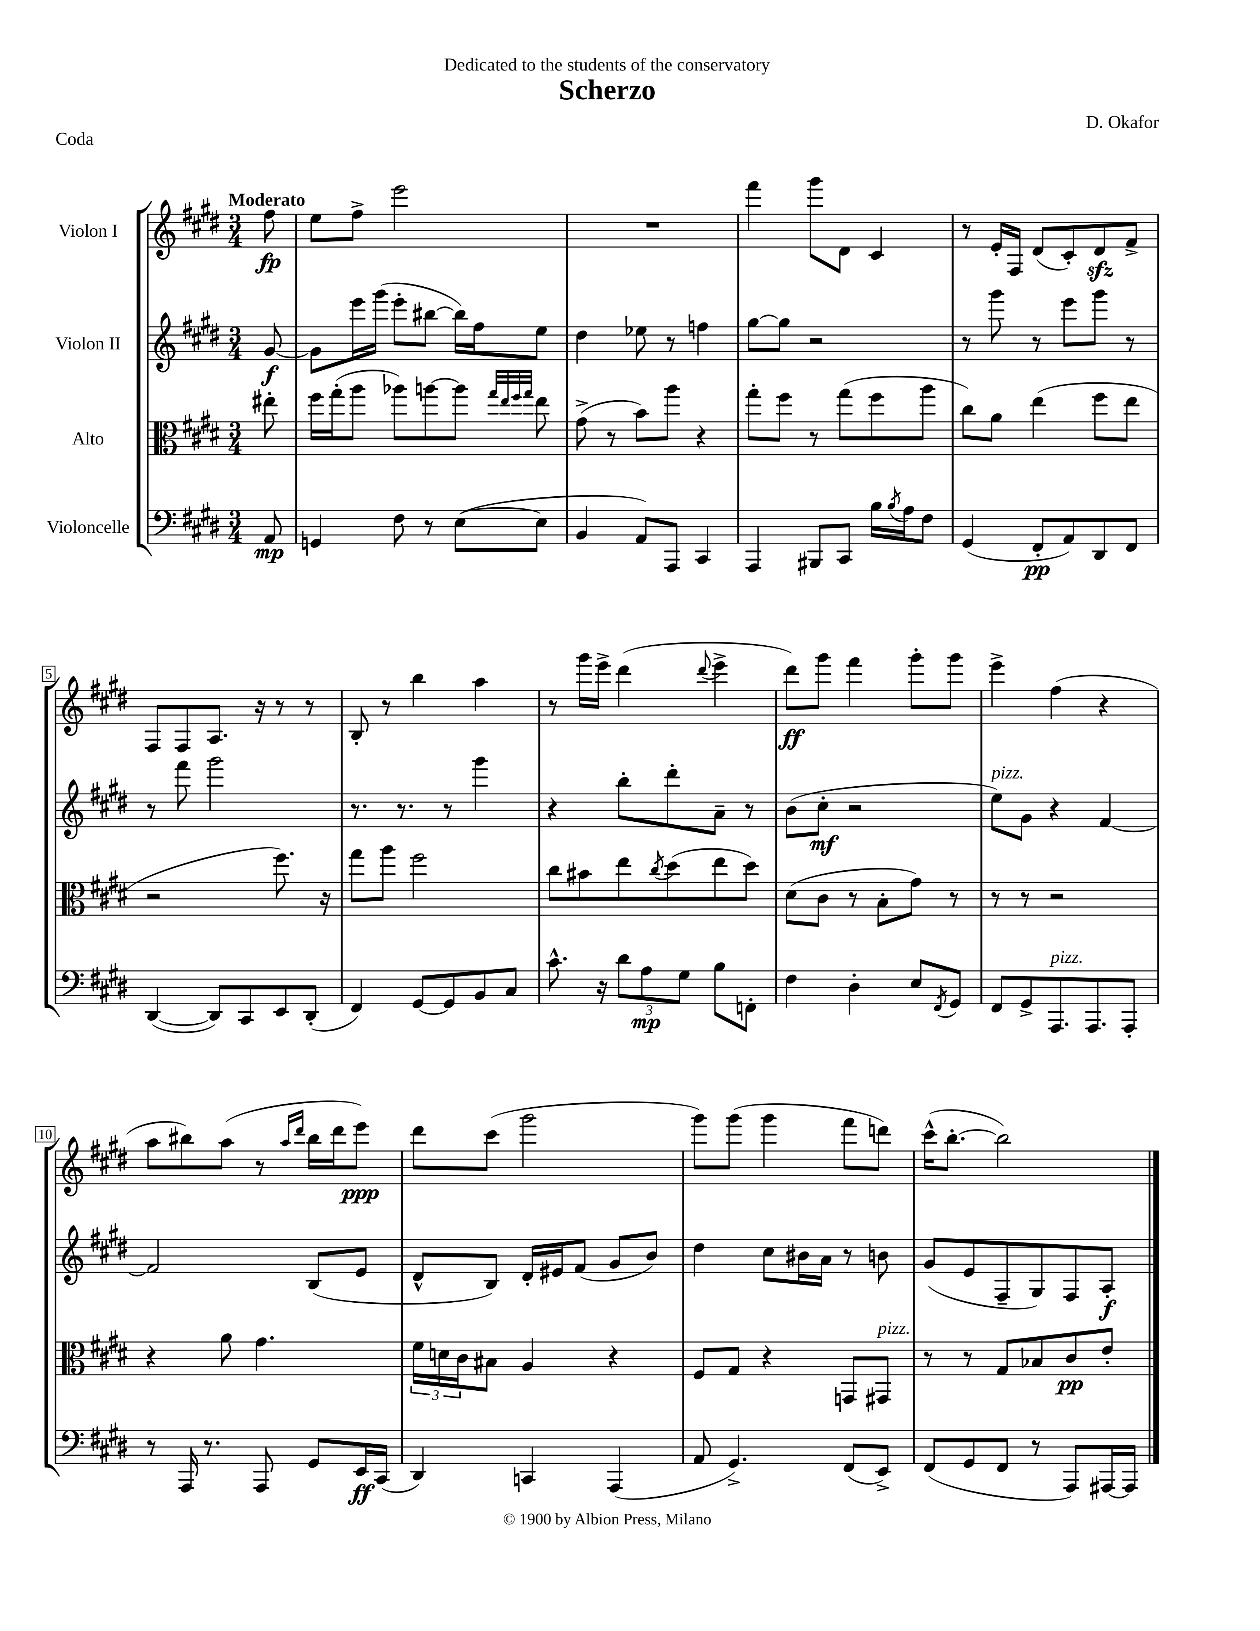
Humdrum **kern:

**kern	**dynam	**kern	**dynam	**kern	**dynam	**kern	**dynam
*part4	*part4	*part3	*part3	*part2	*part2	*part1	*part1
*staff4	*staff4	*staff3	*staff3	*staff2	*staff2	*staff1	*staff1
*I"Violoncelle	*	*I"Alto	*	*I"Violon II	*	*I"Violon I	*
*clefF4	*	*clefC3	*	*clefG2	*	*clefG2	*
*k[f#c#g#d#]	*	*k[f#c#g#d#]	*	*k[f#c#g#d#]	*	*k[f#c#g#d#]	*
*M3/4	*	*M3/4	*	*M3/4	*	*M3/4	*
=	=	=	=	=	=	=	=
!	!	!	!	!	!	!LO:TX:a:B:t=Moderato	!
8AA/	mp	8ee#X'\	.	[8g#/	f	8ff#\	fp
=1	=1	=1	=1	=1	=1	=1	=1
4GGn/	.	16ff#\LL	.	8g#\L]	.	8ee\L	.
.	.	(16gg#'\J	.	.	.	.	.
.	.	8aa\J	.	16eee\L	.	8ff#^\J	.
.	.	.	.	(16ggg#\JJ	.	.	.
8F#\	.	8aa-X\L)	.	8eee'\L	.	2eee\	.
8r	.	[8aan\	.	[8bb#X\J	.	.	.
([8E\L	.	8aa\J]	.	16bb#\LL])	.	.	.
.	.	.	.	16ff#\J	.	.	.
.	.	32qqgg#/LLL	.	.	.	.	.
.	.	32qqee/	.	.	.	.	.
.	.	32qqff#/	.	.	.	.	.
.	.	32qqgg#/JJJ	.	.	.	.	.
8E\J]	.	8ee\	.	8ee\J	.	.	.
=2	=2	=2	=2	=2	=2	=2	=2
4BB/	.	(8g#^\	.	4dd#\	.	2.r	.
.	.	8r	.	.	.	.	.
8AA/L)	.	8b\L)	.	8ee-X\	.	.	.
8AAA/J	.	8aa\J	.	8r	.	.	.
4CC#/	.	4r	.	4ffn\	.	.	.
=3	=3	=3	=3	=3	=3	=3	=3
4AAA/	.	8gg#'\L	.	[8gg#\L	.	4fff#\	.
.	.	8ff#\J	.	8gg#\J]	.	.	.
8BBB#X/L	.	8r	.	2r	.	8ggg#\L	.
8CC#/J	.	(8gg#\L	.	.	.	8d#\J	.
16B\LL	.	8ff#\	.	.	.	4c#/	.
8qB/	.	.	.	.	.	.	.
16A\J	.	.	.	.	.	.	.
8F#\J	.	8aa\J	.	.	.	.	.
=4	=4	=4	=4	=4	=4	=4	=4
(4GG#/	.	8cc#\L)	.	8r	.	8r	.
.	.	8a\J	.	8ggg#\	.	16e'/LL	.
.	.	.	.	.	.	16F#/JJ	.
8FF#'/L	pp	(4ee\	.	8r	.	(8d#/L	.
8AA/)	.	.	.	8eee\L	.	8c#'/)	.
8DD#/	.	8ff#\L	.	8ggg#\J	.	8d#zz/	.
8FF#/J	.	8ee\J	.	8r	.	8f#^/J	.
!!LO:LB:g=z
=5	=5	=5	=5	=5	=5	=5	=5
([4DD#/	.	2r	.	8r	.	8F#/L	.
.	.	.	.	8fff#\	.	8F#/	.
8DD#/L])	.	.	.	2ggg#\	.	8.A/J	.
8CC#/	.	.	.	.	.	.	.
.	.	.	.	.	.	16r	.
8EE/	.	8.ff#\)	.	.	.	8r	.
(8DD#'/J	.	.	.	.	.	8r	.
.	.	16r	.	.	.	.	.
=6	=6	=6	=6	=6	=6	=6	=6
4FF#/)	.	8gg#\L	.	8.r	.	8B'/	.
.	.	8aa\J	.	.	.	8r	.
.	.	.	.	8.r	.	.	.
[8GG#/L	.	2ff#\	.	.	.	4bb\	.
8GG#/]	.	.	.	8r	.	.	.
8BB/	.	.	.	4ggg#\	.	4aa\	.
8C#/J	.	.	.	.	.	.	.
=7	=7	=7	=7	=7	=7	=7	=7
8.c#^^\	.	8cc#\L	.	4r	.	8r	.
.	.	8b#X\	.	.	.	16ggg#\LL	.
16r	.	.	.	.	.	16eee^\JJ	.
12d#\L	.	8ee\	.	8bb'\L	.	(4ddd#\	.
12A\	mp	.	.	.	.	.	.
.	.	8qcc#/	.	.	.	.	.
.	.	(8dd#\	.	8ddd#'\	.	.	.
12G#\J	.	.	.	.	.	.	.
.	.	.	.	.	.	8qqddd#/	.
8B\L	.	8ee\	.	8a~\J	.	4eee^\	.
8FFn'\J	.	8dd#\J)	.	8r	.	.	.
=8	=8	=8	=8	=8	=8	=8	=8
4F#\	.	(8d#\L	.	(8b\L	.	8ddd#\L)	ff
.	.	8c#\J	.	8cc#'\J	mf	8ggg#\J	.
4D#'\	.	8r	.	2r	.	4fff#\	.
.	.	8B'\L	.	.	.	.	.
8E/L	.	8g#\J)	.	.	.	8ggg#'\L	.
8qFF#/	.	.	.	.	.	.	.
8GG#/J	.	8r	.	.	.	8ggg#\J	.
=9	=9	=9	=9	=9	=9	=9	=9
!	!	!	!	!LO:TX:a:i:t=pizz.	!	!	!
8FF#/L	.	8r	.	8ee\L)	.	4eee^\	.
8GG#^/	.	8r	.	8g#\J	.	.	.
!LO:TX:a:i:t=pizz.	!	!	!	!	!	!	!
8.AAA/	.	2r	.	4r	.	(4ff#\	.
8.AAA/	.	.	.	.	.	.	.
.	.	.	.	[4f#/	.	4r	.
8AAA'/J	.	.	.	.	.	.	.
!!LO:LB:g=z
=10	=10	=10	=10	=10	=10	=10	=10
8r	.	4r	.	2f#/]	.	8aa\L	.
16AAA/	.	.	.	.	.	8bb#X\)	.
8.r	.	.	.	.	.	.	.
.	.	8a\	.	.	.	(8aa\J	.
8AAA/	.	4.g#\	.	.	.	8r	.
.	.	.	.	.	.	16qqaa/LL	.
.	.	.	.	.	.	16qqddd#/JJ	.
8GG#/L	.	.	.	(8B/L	.	16bb#\LL	.
.	.	.	.	.	.	16ddd#\J	.
16EE/L	ff	.	.	8e/J	.	8eee\J)	ppp
(16CC#/JJ	.	.	.	.	.	.	.
=11	=11	=11	=11	=11	=11	=11	=11
4DD#/)	.	24f#\LL	.	8d#^^/L	.	8ddd#\L	.
.	.	24dn\	.	.	.	.	.
.	.	24c#\J	.	.	.	.	.
.	.	8B#X\J	.	8B/J)	.	(8ccc#\J	.
4CCn/	.	4A/	.	16d#'/LL	.	2ggg#\	.
.	.	.	.	16e#X/J	.	.	.
.	.	.	.	(8f#/J	.	.	.
(4AAA/	.	4r	.	8g#/L	.	.	.
.	.	.	.	8b/J)	.	.	.
=12	=12	=12	=12	=12	=12	=12	=12
8AA/	.	8F#/L	.	4dd#\	.	8ggg#\L)	.
4.GG#^/)	.	8G#/J	.	.	.	(8ggg#\J	.
.	.	4r	.	8cc#\L	.	4ggg#\	.
.	.	.	.	16b#X\L	.	.	.
.	.	.	.	16a\JJ	.	.	.
(8FF#/L	.	8GGn/L	.	8r	.	8fff#\L	.
!	!	!LO:TX:a:i:t=pizz.	!	!	!	!	!
8EE^/J)	.	8GG#X/J	.	8bn\	.	8dddn\J)	.
=13	=13	=13	=13	=13	=13	=13	=13
(8FF#/L	.	8r	.	(8g#/L	.	(16ccc#^^\KL	.
.	.	.	.	.	.	[8.bb'\J	.
8GG#/	.	8r	.	8e/	.	.	.
8FF#/J	.	8G#/L	.	8F#~/	.	2bb\])	.
8r	.	8B-X/	.	8G#/)	.	.	.
8AAA/L)	.	8c#/	pp	8F#/	.	.	.
[16AAA#X/L	.	8e'/J	.	8A'/J	f	.	.
16AAA#/JJ]	.	.	.	.	.	.	.
==	==	==	==	==	==	==	==
*-	*-	*-	*-	*-	*-	*-	*-
